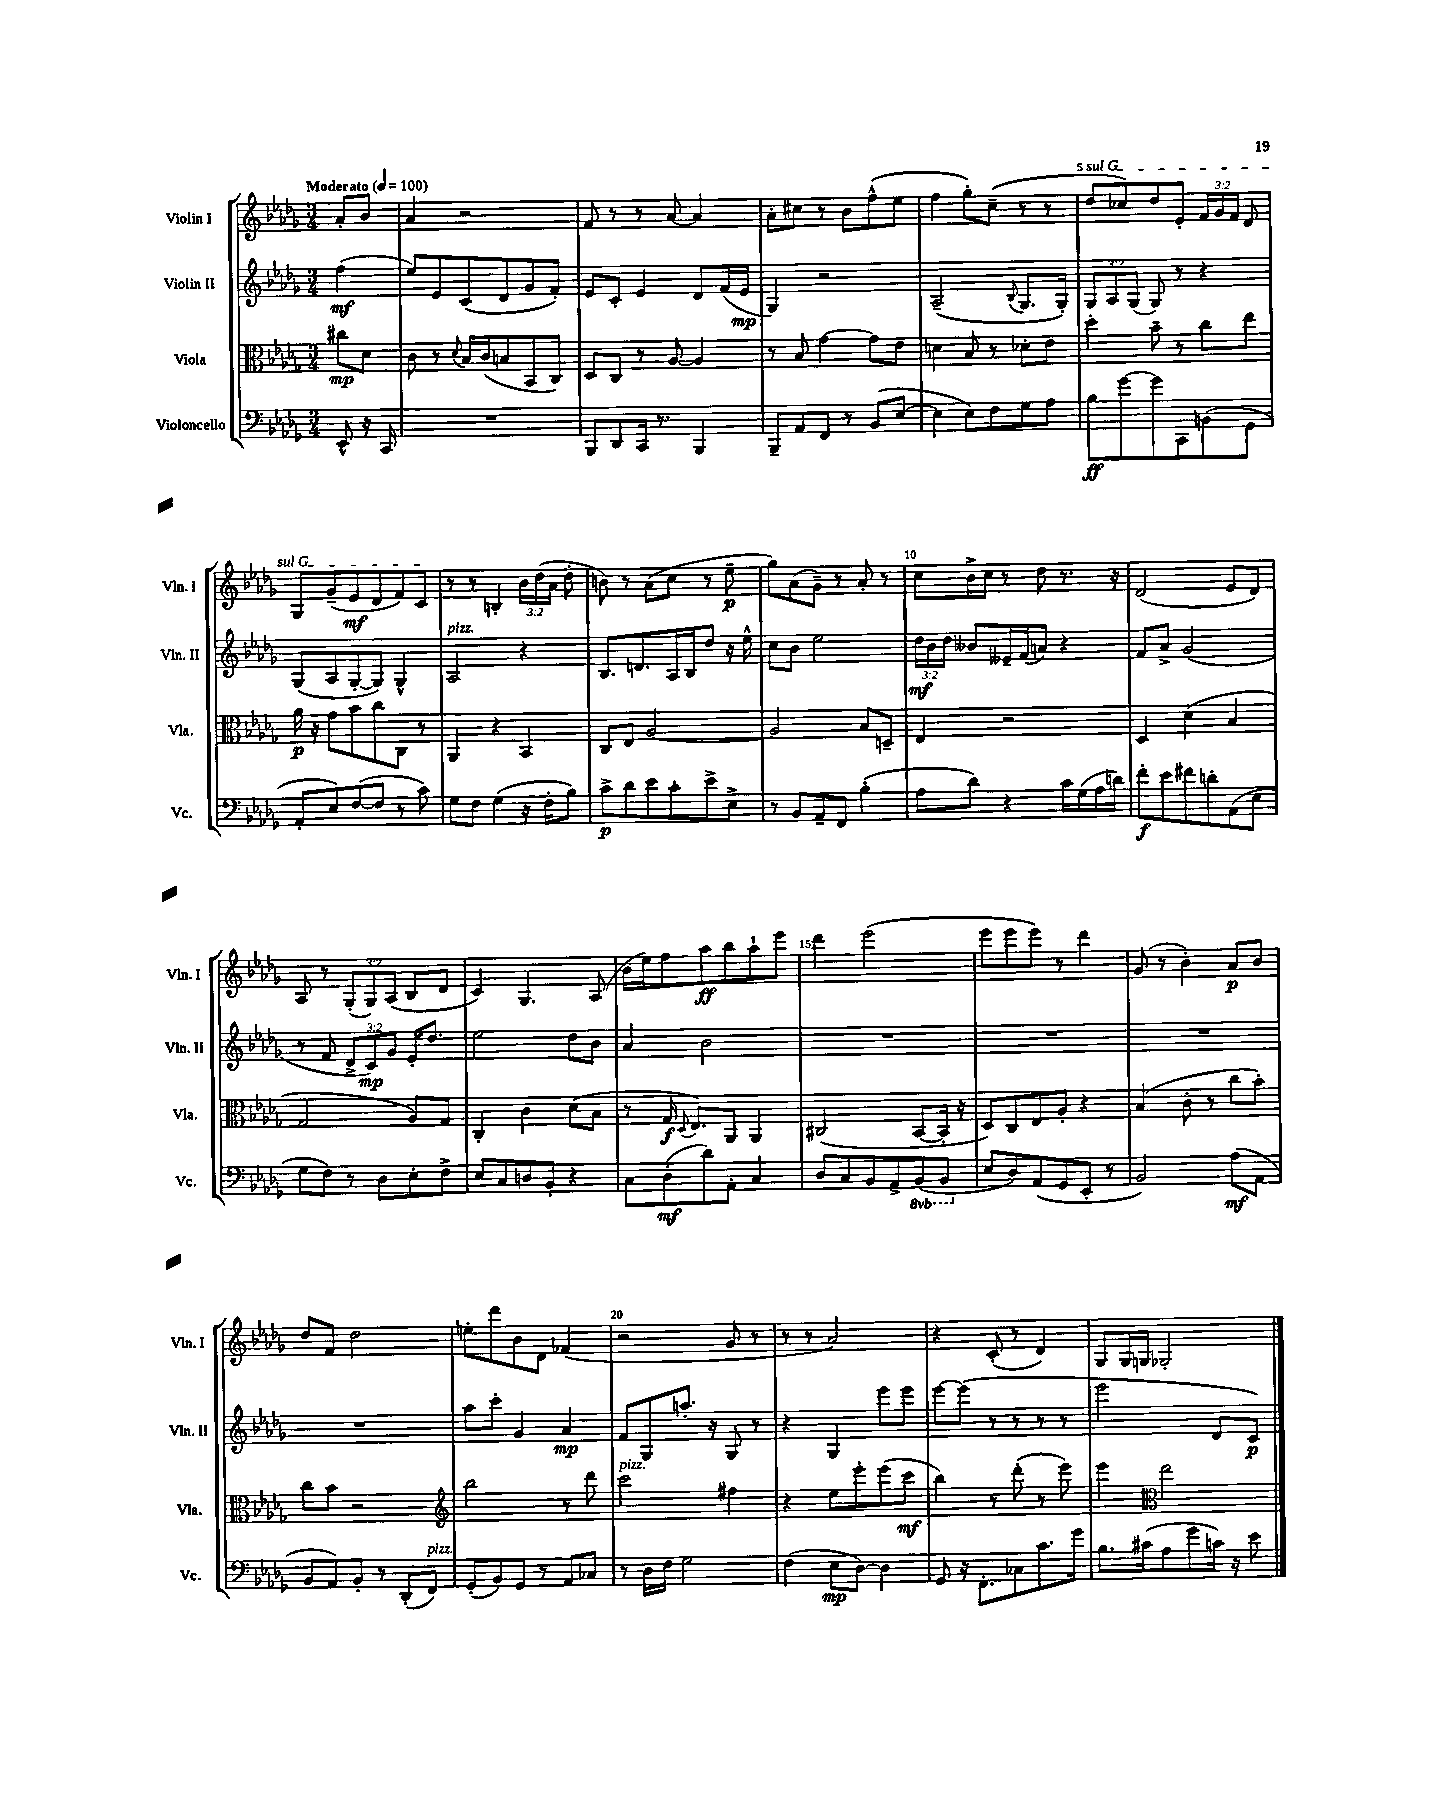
<<
\new StaffGroup <<
\new Staff = "s0" \with { instrumentName = "Violin I" shortInstrumentName = "Vln. I" } {
    \clef treble \key des \major \numericTimeSignature \time 3/4 \override Staff.TupletNumber.text = #tuplet-number::calc-fraction-text \partial 4 \tempo "Moderato" 4 = 100
    \autoBeamOff aes'8[-. bes'8] |
    aes'4 r2 |
    f'8 r8 r8 aes'8~ aes'4 |
    aes'8[-. cis''8] r8 bes'8[ f''8-^( ees''8] |
    f''4 ges''8[-.) c''8]--( r8 r8 |
    \once \override TextSpanner.bound-details.left.text = \markup { \italic "sul G" } des''8[\startTextSpan ces''8) des''8 ees'8]-. \tuplet 3/2 { f'16[ ges'16 f'16] } des'8 |
    ges8[ ges'8--( ees'8\mf des'8 f'8) c'8]\stopTextSpan |
    r8 r8 b4-. \tuplet 3/2 { bes'16[ des''16( aes'16] } des''8-. |
    b'8) r8 aes'8[( c''8] r8 ees''8--\p |
    ges''8[) aes'8( ges'8]--) r8 aes'8-. r8 |
    c''8[ bes'16-> c''16] r8 des''8 r8. r16 |
    des'2( ees'8[ des'8]) |
    aes8 r8 \tuplet 3/2 { ges8[-.( ges8) aes8]( } bes8[ des'8] |
    c'4) ges4. aes8( |
    bes'16[ ees''16) f''8 aes''8\ff bes''8 aes''8-! ees'''8] |
    des'''4 ees'''2( |
    ees'''8[ ees'''8 ees'''8]) r8 des'''4 |
    ges'8( r8 bes'4-.) aes'8[\p bes'8] |
    des''8[ f'8] des''2 |
    e''8[-. des'''8 bes'8 des'8] fes'4( |
    r2 ges'8 r8 |
    r8 r8 aes'2) |
    r4 c'8-.( r8 des'4) |
    ges8[ ges16 g16] ges2-. \bar "|." |
}
\new Staff = "s1" \with { instrumentName = "Violin II" shortInstrumentName = "Vln. II" } {
    \clef treble \key des \major \numericTimeSignature \time 3/4 \override Staff.TupletNumber.text = #tuplet-number::calc-fraction-text \partial 4
    \autoBeamOff f''4\mf( |
    ees''8[) ees'8 c'8( des'8 ges'8 f'8]-.) |
    ees'8[ c'8]-. ees'4 des'8[ f'16( ees'16]\mp |
    ges4) r2 |
    aes2--( \appoggiatura { bes8 } ges8.[ ges16]-.) |
    \tuplet 3/2 { ges8[ aes8 ges8]( } ges8) r8 r4 |
    ges8[( aes8 ges8~-. ges8]) ges4-^ |
    aes2^\markup { \italic "pizz." } r4 |
    bes8.[ d'8. aes16 bes16 des''8] r16 ees''16-^ |
    c''8[ bes'8] ees''2 |
    \tuplet 3/2 { des''16[\mf bes'16 des''16] } beses'8[ eeses'16-- f'16( a'8]) r4 |
    f'8[ aes'8]-> ges'2( |
    r8 f'8 \tuplet 3/2 { des'8[-> c'8\mp) ges'8] } ees'16[-. des''8.] |
    ees''2 des''8[ bes'8] |
    aes'4 bes'2 |
    R2. |
    R2. |
    R2. |
    R2. |
    aes''8[ c'''8]-. ges'4 aes'4\mp |
    f'8[ ges8 a''8.]-. r16 ges8 r8 |
    r4 ges4 ees'''8[ ees'''8] |
    ees'''8[~ ees'''8]( r8 r8 r8 r8 |
    ees'''2 des'8[ c'8]\p) \bar "|." |
}
\new Staff = "s2" \with { instrumentName = "Viola" shortInstrumentName = "Vla." } {
    \clef alto \key des \major \numericTimeSignature \time 3/4 \partial 4
    \autoBeamOff cis''8[\mp des'8] |
    c'8 r8 \appoggiatura { des'8 } bes16[ c'16( b8 bes,8 c8]) |
    des8[ c8] r8 aes8~ aes4 |
    r8 bes8 ges'4~ ges'8[ ees'8] |
    d'4 bes8 r8 des'8[-. ees'8] |
    des''4-. bes'8-- r8 c''8[ ees''8] |
    aes'16\p r16 ges'8[ bes'8 c''8 c8] r8 |
    aes,4 r4 bes,4 |
    c8[ ees8] aes2~ |
    aes2 bes8[ d8]-- |
    ees4 r2 |
    des4 des'4( bes4 |
    ges2 aes8[) ges8] |
    c4-. c'4 des'8[( bes8] |
    r8 ges16\f \appoggiatura { des8 } ees8.[) aes,8] aes,4 |
    cis2( bes,8[~ bes,16]-. r16 |
    des8[) c8 ees8 aes8]-. r4 |
    bes4( c'8-. r8 c''8[ bes'8]-.) |
    c''8[ bes'8] r2 |
    \clef treble bes''2 r8 des'''8 |
    c'''2^\markup { \italic "pizz." } fis''4 |
    r4 ees''8[ ees'''8-. ees'''8( c'''8]\mf |
    bes''4) r8 des'''8-.( r8 ees'''8) |
    ees'''4 \clef alto ees''2 \bar "|." |
}
\new Staff = "s3" \with { instrumentName = "Violoncello" shortInstrumentName = "Vc." } {
    \clef bass \key des \major \numericTimeSignature \time 3/4 \set Staff.ottavationMarkups = #ottavation-simple-ordinals \partial 4
    \autoBeamOff ees,8-^ r16 c,16 |
    R2. |
    bes,,8[ des,8 c,16] r8. bes,,4 |
    bes,,8[-- aes,8 f,8] r8 bes,8[( ees8]~ |
    ees4 ees8[) f8 ges8 aes8] |
    bes8[\ff ges'8~ ges'8 c,8 b,8( ges,8] |
    aes,8[-. ees8) f8~( f8] r8 c'8) |
    ges8[ f8] ges4( r16 f16[-. bes8]) |
    c'8[->\p des'8 ees'8 c'8-. ees'8-> ees8]-> |
    r8 bes,8[ aes,8-- f,8] bes4-.( |
    aes8[ des'8]) r4 c'16[ ges16( aes16 d'16]) |
    f'8[-.\f ees'8 fis'8 d'8-. aes,8( ees8] |
    ges8[ f8]) r8 des8[ ees8-. f8]-> |
    ees8[ c8 d8 bes,8]-. r4 |
    c8[ des8-.\mf( des'8) aes,8]-. c4 |
    des8[ c8 bes,8 aes,8-> \ottava #-1 bes,,8( bes,,8] \ottava #0 |
    ees8[ des8) aes,8( ges,8 ees,8]-. r8 |
    bes,2) aes8[\mf( aes,8] |
    bes,8[ aes,8) bes,8]-. r8 des,8[-.( f,8]^\markup { \italic "pizz." }) |
    ges,8[-.( bes,8) ges,8] r8 aes,8[ ces8] |
    r8 des16[ f16] ges2 |
    f4( ees8[\mp des8]~) des4 |
    ges,8 r16 f,8.[-. ces8 c'8. ges'16] |
    bes8.[ cis'16( aes8 ges'8 c'16]) r16 ees'8 \bar "|." |
}
>>
>>
\layout { \context { \Score \override BarNumber.break-visibility = ##(#f #t #t) barNumberVisibility = #(every-nth-bar-number-visible 5) } }
